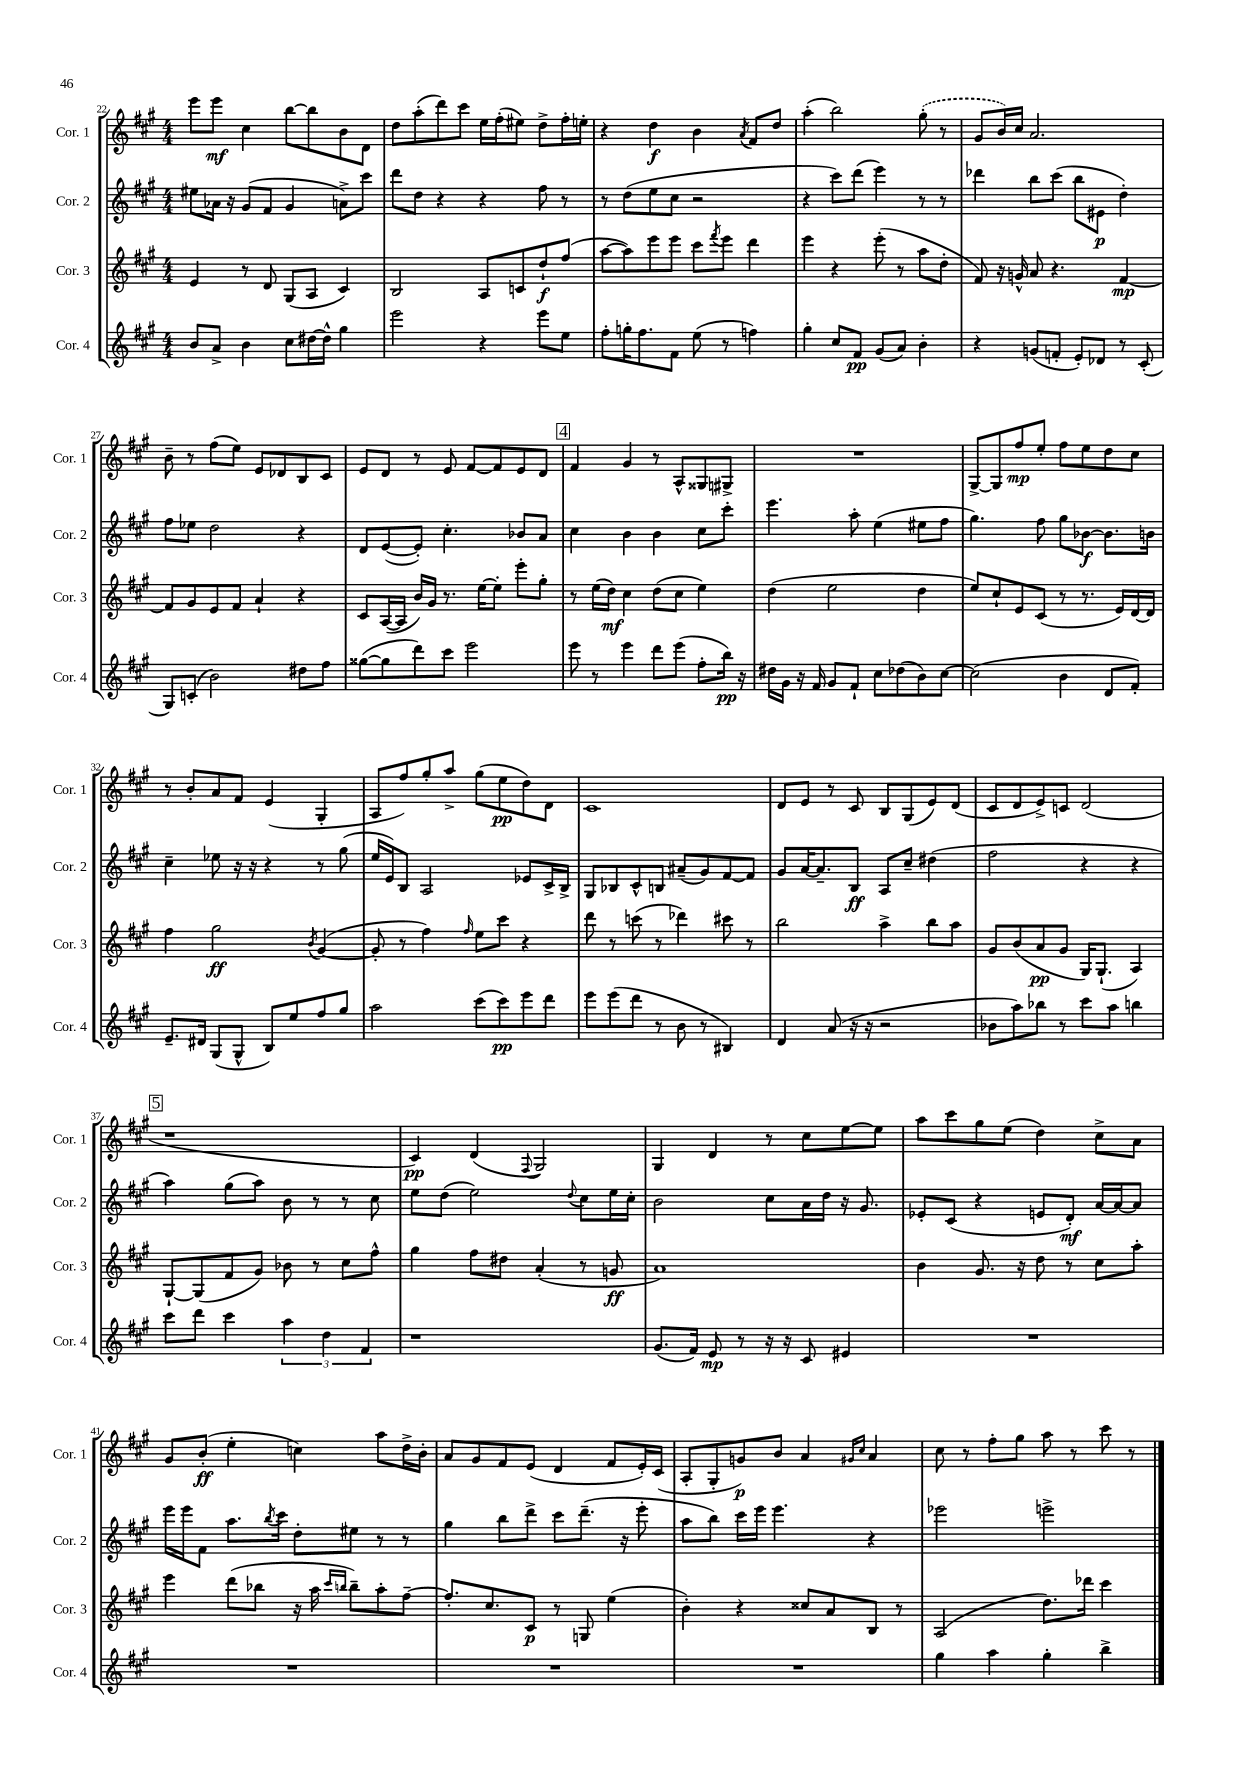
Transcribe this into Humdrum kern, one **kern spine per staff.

**kern	**kern	**kern	**kern
*staff4	*staff3	*staff2	*staff1
*clefG2	*clefG2	*clefG2	*clefG2
*k[f#c#g#]	*k[f#c#g#]	*k[f#c#g#]	*k[f#c#g#]
*M4/4	*M4/4	*M4/4	*M4/4
8b	4e	8ee#	8eee
8a^	.	16a-	8eee
.	.	16r	.
4b	8r	(8g#	4cc#
.	8d	8f#	.
8cc#	(8G#	4g#	[8bb
[16dd#	8A	.	8bb]
16dd#^^]	.	.	.
4gg#	4c#)	8a^)	8b
.	.	8ccc#	8d
=	=	=	=
2eee	2B	8ddd	8dd
.	.	8dd	(8aa'
.	.	4r	8ddd)
.	.	.	8ccc#
4r	8A	4r	16ee
.	.	.	(16ff#'
.	8c	.	8ee#)
8eee	8dd`	8ff#	8dd^
8ee	(8ff#	8r	16ff#'
.	.	.	16ee'
=	=	=	=
8ff#'	[8aa	8r	4r
16gg'	8aa])	(8dd	.
8.ff#	.	.	.
.	8eee	8ee	4dd
8f#	8eee	8cc#	.
(8ee	8ccc#	2r	4b
.	8qfff#	.	.
8r	8eee	.	.
.	.	.	8qa
4ff)	4ddd	.	8f#
.	.	.	8dd
=	=	=	=
4gg#'	4eee	4r	(4aa'
8cc#	4r	8ccc#)	2bb)
8f#	.	(8ddd	.
(8g#	(8eee'	4eee)	.
8a)	8r	.	.
4b'	8aa	8r	(8gg#'
.	8dd'	8r	8r
=	=	=	=
4r	8f#)	4ddd-	8g#
.	16r	.	16b)
.	16g^^	.	16cc#
(8g	8a	8bb	2.a
8f'	4.r	(8ccc#	.
8e')	.	8bb	.
8d-	.	8e#	.
8r	[4f#	4dd')	.
(8c#'	.	.	.
=	=	=	=
8G#)	8f#]	8ff#	8b~
(8c'	8g#	8ee-	8r
2b)	8e	2dd	(8ff#
.	8f#	.	8ee)
.	4a`	.	8e
.	.	.	8d-
8dd#	4r	4r	8B
8ff#	.	.	8c#
=	=	=	=
([8gg##	8c#	8d	8e
8gg##]	([16A	([8e	8d
.	16A]	.	.
8ddd)	16b)	8e'])	8r
.	16g#	.	.
8ccc#	8.r	4.cc#'	8e
2eee	.	.	[8f#
.	[16ee	.	.
.	8ee']	.	8f#]
.	8eee'	8b-	8e
.	8gg#'	8a	8d
=	=	=	=
8eee	8r	4cc#	4f#
8r	(16ee	.	.
.	16dd)	.	.
4eee	4cc#	4b	4g#
8ddd	(8dd	4b	8r
(8eee	8cc#	.	8A^^
8ff#'	4ee)	8cc#	8G##
16bb)	.	8ccc#'	8G#^
16r	.	.	.
=	=	=	=
16dd#	(4dd	4.eee	1r
16g#	.	.	.
16r	.	.	.
16f#	.	.	.
8g#	2ee	.	.
8f#`	.	8aa'	.
8cc#	.	(4ee	.
(8dd-	.	.	.
8b)	4dd	8ee#	.
[8cc#	.	8ff#	.
=	=	=	=
(2cc#]	8ee)	4.gg#)	[8G#^
.	8cc#`	.	8G#]
.	8e	.	8ff#
.	(8c#	8ff#	8ee'
4b	8r	8gg#	8ff#
.	8.r	[8b-	8ee
8d	.	8.b-]	8dd
.	16e)	.	.
8f#')	[16d	.	8cc#
.	16d]	16b	.
=	=	=	=
8.e~	4ff#	4cc#~	8r
.	.	.	8b'
16d#	.	.	.
(8G#	2gg#	8ee-	8a
8G#^^	.	16r	8f#
.	.	16r	.
8B)	.	4r	(4e
8ee	.	.	.
.	8qb	.	.
8ff#	([4g#	8r	4G#'
8gg#	.	(8gg#	.
=	=	=	=
2aa	8g#']	16ee	8A
.	.	16e)	.
.	8r	8B	8ff#)
.	4ff#)	2A	8gg#'
.	.	.	8aa^
.	16qqff#	.	.
(8ccc#	8ee	.	(8gg#
8ccc#)	8ccc#	.	8ee
8eee	4r	8e-	8dd)
8ddd	.	16c#^	8d
.	.	16B^	.
=	=	=	=
8eee	8ddd	8G#	1c#
(8eee	8r	8B-	.
8ddd	(8ccc	8c#^^	.
8r	8r	8B	.
8b	4ddd-)	(8a#~	.
8r	.	8g#)	.
4B#)	8ccc#	[8f#	.
.	8r	8f#]	.
=	=	=	=
4d	2bb	8g#	8d
.	.	[16a	8e
.	.	8.a~]	.
(8a	.	.	8r
16r	.	8B	8c#
16r	.	.	.
2r	4aa^	8A	8B
.	.	8cc#~	(8G#
.	8bb	(4dd#	8e)
.	8aa	.	(8d
=	=	=	=
8b-	8g#	2ff#	8c#
8aa)	(8b	.	8d
8bb-	8a	.	8e^)
8r	8g#	.	8c
8ccc#	16G#)	4r	(2d
.	(8.G#`	.	.
8aa	.	.	.
4bb	4A)	4r	.
=	=	=	=
8ccc#	[8G#`	4aa)	1r
8ddd	(8G#]	.	.
4ccc#	8f#	(8gg#	.
.	8g#)	8aa)	.
6aa	8b-	8b	.
.	8r	8r	.
6dd	.	.	.
.	8cc#	8r	.
6f#	.	.	.
.	8ff#^^	8cc#	.
=	=	=	=
1r	4gg#	8ee	4c#)
.	.	(8dd	.
.	8ff#	2ee)	(4d
.	8dd#	.	.
.	.	.	8qqF#
.	(4a'	.	2G#)
.	.	8qqdd	.
.	8r	8cc#	.
.	8g	16ee	.
.	.	16cc#'	.
=	=	=	=
(8.g#	1a)	2b	4G#
16f#)	.	.	.
8e	.	.	4d
8r	.	.	.
16r	.	8cc#	8r
16r	.	.	.
8c#	.	16a	8cc#
.	.	16dd	.
4e#	.	16r	[8ee
.	.	8.g#	.
.	.	.	8ee]
=	=	=	=
1r	4b	8e-'	8aa
.	.	(8c#	8ccc#
.	8.g#	4r	8gg#
.	.	.	(8ee
.	16r	.	.
.	8dd	8e	4dd)
.	8r	8d')	.
.	8cc#	[16a	8cc#^
.	.	16a_	.
.	8aa'	8a]	8a
=	=	=	=
1r	4eee	16eee	8g#
.	.	16eee	.
.	.	8f#	(8b'
.	(8ddd	8.aa	4ee'
.	8bb-	.	.
.	.	8qbb	.
.	.	16ccc#	.
.	16r	8dd'	4cc)
.	16aa	.	.
.	16qqccc#	.	.
.	16qqbb	.	.
.	8bb~)	8ee#	.
.	8aa'	8r	8aa
.	[8ff#~	8r	16dd^
.	.	.	16b'
=	=	=	=
1r	8.ff#']	4gg#	8a
.	.	.	8g#
.	8.cc#	.	.
.	.	8bb	8f#
.	8c#	8ddd^	(8e
.	8r	8ccc#	4d
.	8G	(8.ddd~	.
.	(4ee	.	8f#
.	.	16r	.
.	.	8eee'	16e')
.	.	.	(16c#
=	=	=	=
1r	4b')	8aa	8A'
.	.	8bb)	8G#'
.	4r	16ccc#	8g)
.	.	16eee	.
.	.	4.eee	8b
.	8cc##	.	4a
.	8a	.	.
.	.	.	16qqg#
.	.	.	16qqcc#
.	8B	4r	4a
.	8r	.	.
=	=	=	=
4gg#	(2A	2eee-	8cc#
.	.	.	8r
4aa	.	.	8ff#'
.	.	.	8gg#
4gg#'	8.dd)	2eee^	8aa
.	.	.	8r
.	16ddd-	.	.
4bb^	4ccc#	.	8ccc#
.	.	.	8r
==	==	==	==
*-	*-	*-	*-
